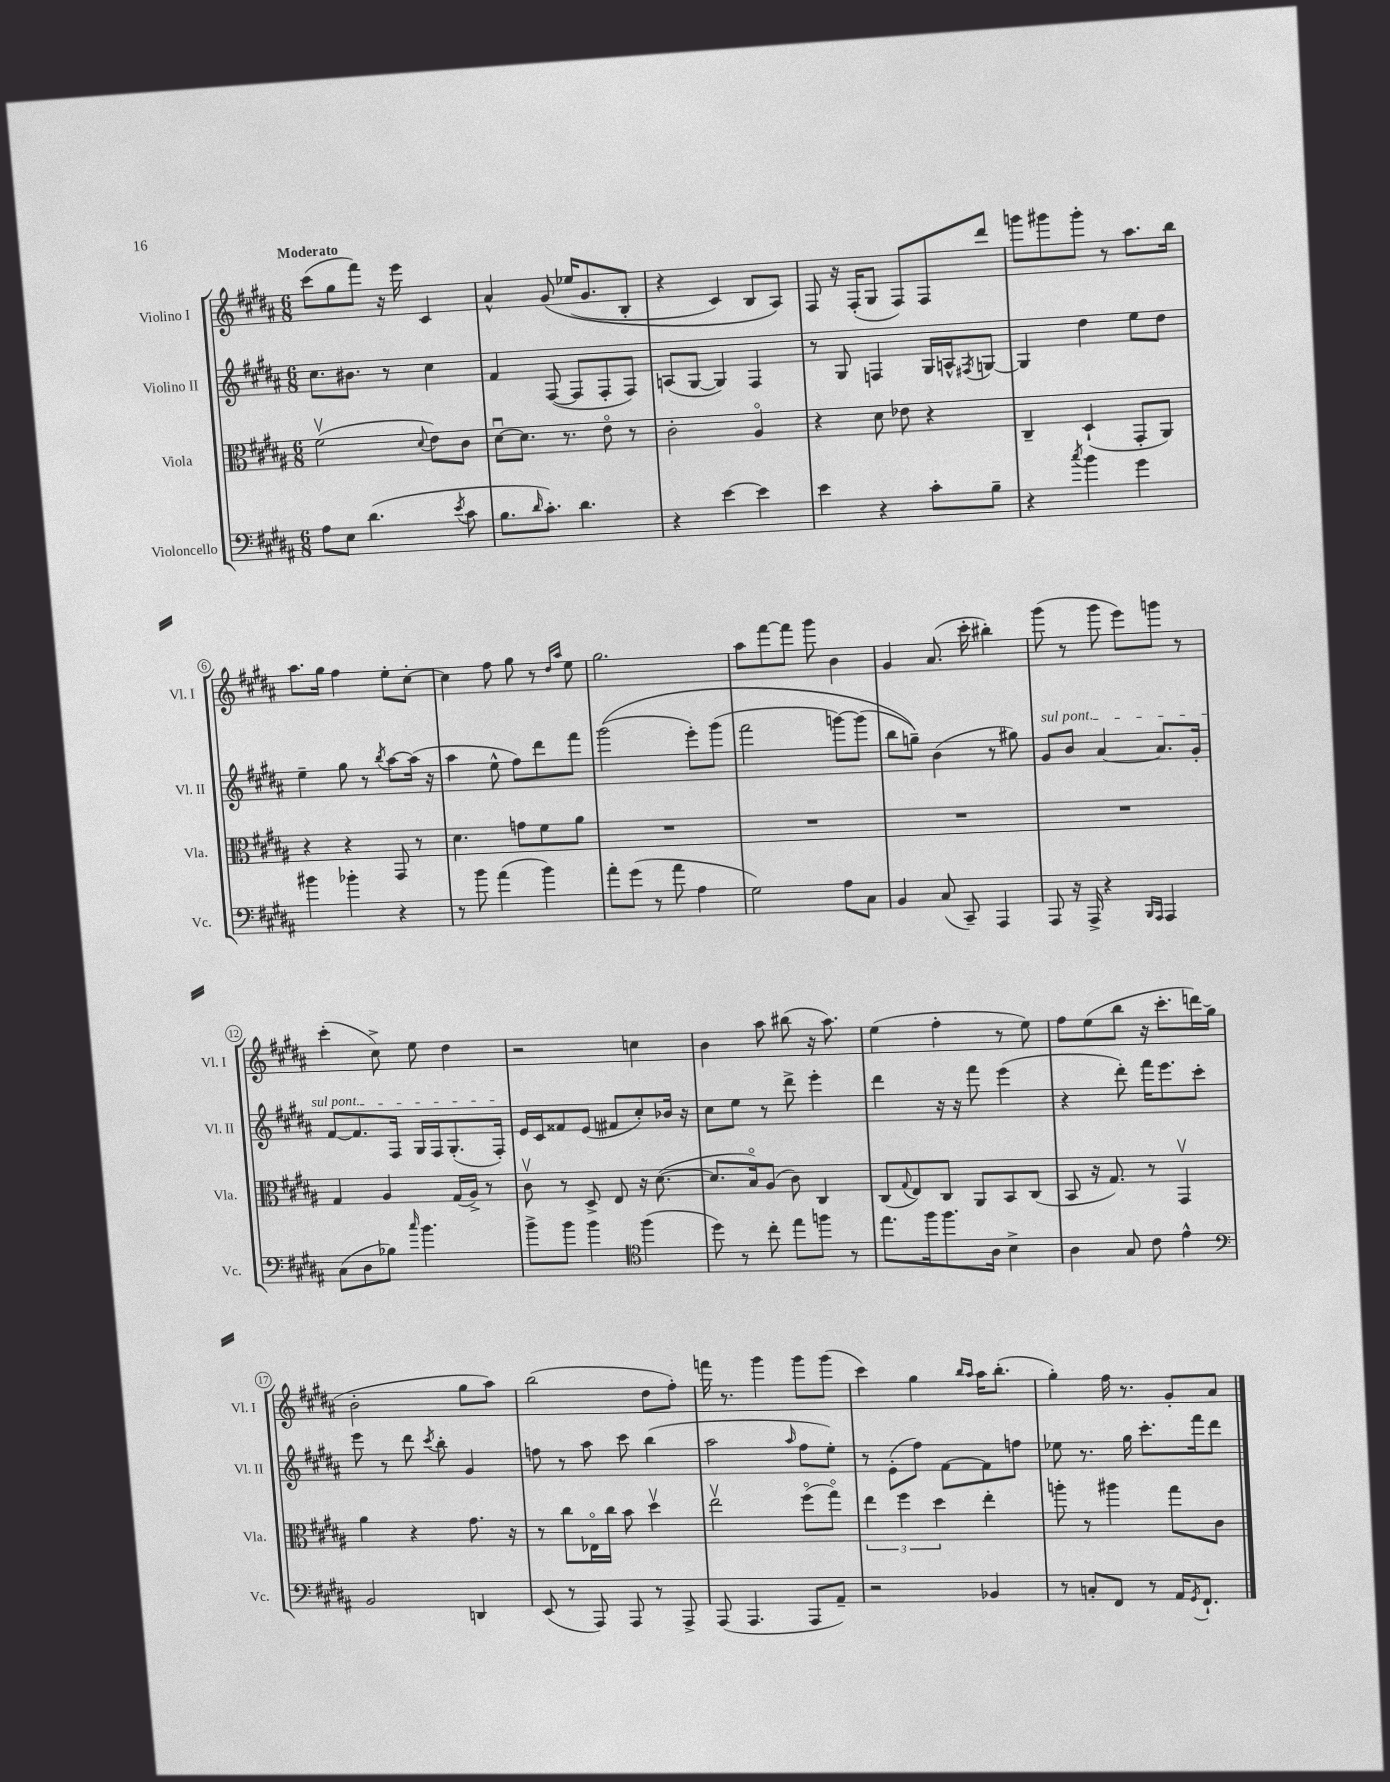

**kern	**kern	**kern	**kern
*staff4	*staff3	*staff2	*staff1
*clefF4	*clefC3	*clefG2	*clefG2
*k[f#c#g#d#a#]	*k[f#c#g#d#a#]	*k[f#c#g#d#a#]	*k[f#c#g#d#a#]
*M6/8	*M6/8	*M6/8	*M6/8
8A#\L	(2f#v\	8.cc#\L	(8ccc#\L
8E\J	.	.	8gg#\
.	.	8.b#\J	.
(4.d#\	.	.	8fff#\J)
.	.	8r	16r
.	.	.	16eee\
.	8qqd#/	.	.
.	8e\L)	4cc#\	4c#/
8qe/	.	.	.
8c#\	8c#\J	.	.
=	=	=	=
8.B\L	[8d#u\L	4f#/	4a#^^/
.	8.d#\]J	.	.
16qqd#/	.	.	.
8.c#'\J)	.	.	.
.	.	([8F#/	&(8g#/
.	8.r	.	.
4.d#\	.	8F#/]L	(16ee-/LK
.	.	.	8.g#/
.	8eo\	8F#'/	.
.	8r	8F#/J)	8B'/J
=	=	=	=
4r	2c#'\	(8A/L	4r
.	.	[8G#/J	.
[4e\	.	4G#/])	4c#/)
4e\]	4A#o/	4F#/	8B/L
.	.	.	8A#/J&)
=	=	=	=
4e\	4r	8r	8F#/
.	.	8G#/	16r
.	.	.	(16F#'/LK
4r	8d#\	4F/	8G#/J
.	8e-\	.	8F#/L)
8c#'\L	4r	16G#/LL	8F#/
.	.	16A^^/J	.
.	.	8qF#/	.
8B~\J	.	[8G/J	8ddd#/J
=	=	=	=
4r	4C#~/	4G/]	8ggg\L
.	.	.	8ggg#\
8qcc#/	.	.	.
4b\	(4D#`/	4dd#\	8ggg#'\J
.	.	.	8r
4g#\	8GG#'/L	8ee\L	8.aa#\L
.	8AA#/J)	8dd#\J	.
.	.	.	16bb\Jk
=	=	=	=
4b#\	4r	4ee~\	8.aa#\L
.	.	.	16gg#\Jk
4b-'\	4r	8gg#\	4ff#\
.	.	8r	.
.	.	8qbb/	.
4r	8GG#/	[8aa#\L	8ee'\L
.	8r	(16aa#\]Jk	[8cc#'\J
.	.	16r	.
=	=	=	=
8r	4.d#\	4aa#\	4cc#\]
8b\	.	.	.
(4a#\	.	8ee^^\	8ff#\
.	8g\L	8ff#\L)	8gg#\
4b\)	8f#\	8ddd#\	8r
.	.	.	16qqdd#/LL
.	.	.	16qqaa#/JJ
.	8a#\J	8fff#\J	8ee\
=	=	=	=
8a#'\L	2.r	&((2ggg#\	2.gg#\
(8g#\J	.	.	.
8r	.	.	.
8a#\	.	.	.
4A#\	.	8eee'\L)	.
.	.	(8ggg#\J	.
=	=	=	=
2G#\)	2.r	2fff#\	8aa#\L
.	.	.	[8fff#\
.	.	.	8fff#\]J
.	.	.	8ggg#\
8A#\L	.	[8ggg\L)	4b\
8C#\J	.	(8ggg\]J	.
=	=	=	=
4BB/	2.r	8bb\L	4g#/
.	.	8gg~\J)&)	.
(8C#/	.	(4b\	(8.a#/
8CC#~/)	.	.	.
.	.	.	16ccc#'\
4AAA#/	.	8r	4bb#'\)
.	.	8gg#\)	.
=	=	=	=
8AAA#/	2.r	8g#/L	(8ggg#\
16r	.	8b/J	8r
16AAA#^/	.	.	.
4r	.	[4a#/	8ggg#\
.	.	.	8eee\L)
16qqBBB/LL	.	.	.
16qqAAA#/JJ	.	.	.
4AAA#/	.	8.a#/]L	8ggg\J
.	.	.	8r
.	.	16g#'/Jk	.
=	=	=	=
(8C#\L	4G#/	[8f#/L	(4ccc#'\
8D#\	.	8.f#/]	.
8B-\J)	4A#/	.	8cc#^\)
.	.	16F#/Jk	.
16qqcc#/	.	.	.
4.b\	.	16G#/LL	8ee\
.	.	16F#/J	.
.	(16G#/LL	(8.G#'/	4dd#\
.	16A#^/JJ)	.	.
.	8r	.	.
.	.	16F#'/Jk)	.
=	=	=	=
8b^\L	8c#v\	16e/LL	2r
.	.	16c#/J	.
8b\J	8r	8f##/	.
4b\	8D#^/	(8e/J	.
.	8E/	8f#/L	.
*clefC4	*	*	*
(4ff#\	16r	8cc#'/)	4cc\
.	([8.d#\	.	.
.	.	16b-/Jk	.
.	.	16r	.
=	=	=	=
8dd#\)	8.d#/]L	8cc#\L	4b\
8r	.	8ee\J	.
.	16Bo/k)	.	.
8cc#'\	(8A#/J	8r	8aa#\
8ee\L	8c#\)	8ddd#^\	(8bb#\
8ff\J	4C#/	4eee'\	16r
.	.	.	8.aa#\)
8r	.	.	.
=	=	=	=
8.ee\L	(8C#/L	4ddd#\	(4ee\
.	8qqG#/	.	.
.	8E/)	.	.
16ff#\k	.	.	.
8.ff#\	8C#/J	16r	4ff#'\
.	.	16r	.
.	8AA#/L	8fff#\	.
16A#\Jk	.	.	.
4B^\	8BB/	(4eee\	8r
.	(8C#/J	.	8ee\)
=	=	=	=
4A#\	8BB/	4r	8ff#\L
.	16r	.	(8ee\
.	8.G#/)	.	.
8G#/	.	8ddd#'\)	8bb\J
8c#\	8r	16fff#\LK	16r
.	.	8.eee\	8.ccc#'\L
4e^^\	4GG#v/	.	.
.	.	8ccc#'\J	16ddd\L)
.	.	.	(16gg#\JJ
=	=	=	=
*clefF4	*	*	*
2BB/	4a#\	8eee\	2b'\
.	.	8r	.
.	4r	8ddd#\	.
.	.	8qccc#/	.
.	.	8bb'\	.
4DD/	8.g#\	4g#/	8gg#\L
.	.	.	8aa#\J)
.	16r	.	.
=	=	=	=
(8EE/	8r	8ff\	(2bb\
8r	8cc#\L	8r	.
8AAA#/)	16E-o\L	8aa#\	.
.	16cc#\JJ	.	.
8AAA#/	8b\	8ccc#\	.
8r	4dd#v\	(4bb\	8dd#\L
8AAA#^/	.	.	8ff#'\J)
=	=	=	=
(8AAA#/	2eev\	2aa#\	16fff\
.	.	.	8.r
4.AAA#/	.	.	.
.	.	.	4ggg#\
.	.	16qqaa#/	.
8AAA#/L	(8ff#o\L	8ff#\L	8ggg#\L
8AA#~/J)	8gg#o\J)	8ee'\J)	(8ggg#\J
=	=	=	=
2r	6ee\	8r	4ccc#\)
.	.	(8e'\L	.
.	6ff#\	.	.
.	.	8ff#\J)	4gg#\
.	6dd#\	.	.
.	.	[8f#\L	.
.	.	.	16qqbb/LL
.	.	.	16qqaa#/JJ
4BB-/	4ee'\	8f#\]	16aa#\LK
.	.	.	(8.bb'\J
.	.	8ff\J	.
=	=	=	=
8r	8aa'\	8ee-\	4gg#'\)
8C'/L	8r	8.r	.
8FF#/J	4aa#\	.	16ff#\
.	.	16gg#\	8.r
8r	.	8.ccc#'\L	.
16AA#/LK	8gg#\L	.	8g#'/L
8qGG#/	.	.	.
8.FF#`/J	.	16fff#\k	.
.	8c#\J	8ddd#\J	8a#/J
==	==	==	==
*-	*-	*-	*-
